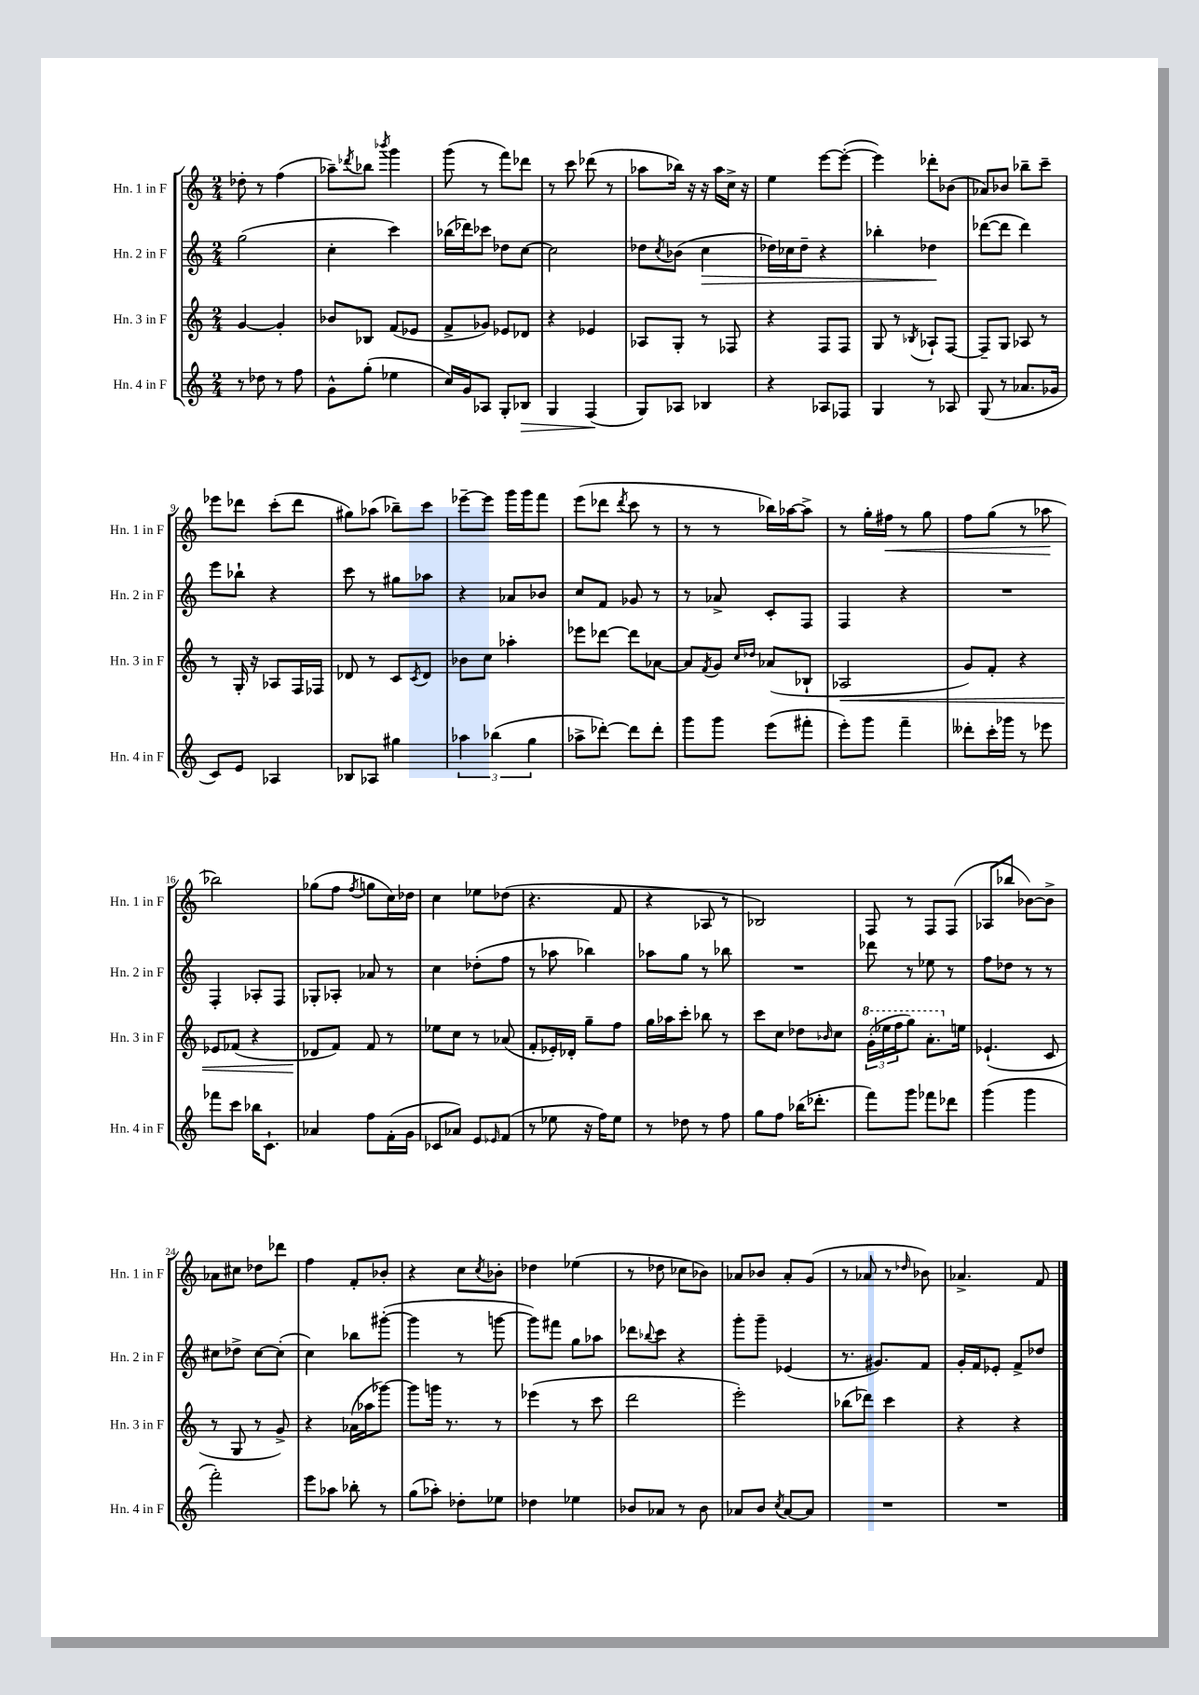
<<
\new StaffGroup <<
\new Staff = "s0" \with { instrumentName = "Hn. 1 in F" shortInstrumentName = "Hn. 1 in F" } {
    \clef treble \key c \major \numericTimeSignature \time 2/4
    des''8-. r8 f''4( |
    aes''8--) \acciaccatura { des'''8 } bes''8 \acciaccatura { bes'''8 } g'''4 |
    g'''8( r8 f'''8) des'''8 |
    r8 c'''8 des'''8( r8 |
    aes''8 bes''16) r16 r16 aes''16 c''16-> r16 |
    e''4 e'''8~ e'''8~-.( |
    e'''4) des'''8-. bes'8( |
    aes'8) bes'8 bes''8-- c'''8-- |
    ees'''8 des'''8 c'''8-.( des'''8 |
    gis''8) aes''8( bes''8--) c'''8 |
    ees'''8~-- ees'''8 g'''16 g'''16 f'''8 |
    e'''8( des'''8 \acciaccatura { des'''8 } c'''8 r8 |
    r8 r8 bes''16) aes''16~ aes''8-> |
    r8 g''16-. fis''16\< r8 g''8 |
    f''8 g''8( r8 aes''8\! |
    bes''2) |
    ges''8( f''8 \acciaccatura { f''8 } g''8 c''16) des''16 |
    c''4 ees''8 des''8( |
    r4. f'8 |
    r4 aes8 r8 |
    bes2) |
    f8 r8 f8 f8( |
    aes8 bes''8 bes'8~) bes'8-> |
    aes'8 cis''8 des''8 des'''8 |
    f''4 f'8-. bes'8-. |
    r4 c''8 \acciaccatura { c''8 } bes'8-. |
    des''4 ees''4( |
    r8 des''8 ces''8 bes'8) |
    aes'8 bes'8 aes'8-. g'8( |
    r8 aes'8 r8 \grace { des''16 } bes'8) |
    aes'4.-> f'8 \bar "|." |
}
\new Staff = "s1" \with { instrumentName = "Hn. 2 in F" shortInstrumentName = "Hn. 2 in F" } {
    \clef treble \key c \major \numericTimeSignature \time 2/4
    g''2( |
    c''4-. c'''4) |
    bes''16( des'''16) ces'''8 des''8 c''8~ |
    c''2 |
    des''8 \acciaccatura { c''8 } bes'8( c''4\> |
    des''16) ces''16 des''8-- r4 |
    bes''4-. des''4\! |
    des'''8~( des'''8 des'''4) |
    e'''8 bes''8-! r4 |
    c'''8 r8 gis''8 aes''8 |
    r4 aes'8 bes'8 |
    c''8 f'8 ges'8 r8 |
    r8 aes'8-> c'8-. f8 |
    f4 r4 |
    R2 |
    f4-. aes8-. f8 |
    ges8-. aes8-. aes'8 r8 |
    c''4 des''8-.( f''8 |
    r8 aes''8 bes''4) |
    aes''8 g''8 r8 bes''8 |
    R2 |
    des'''8 r8 ees''8 r8 |
    f''8 des''8 r8 r8 |
    cis''8 des''8-> cis''8~ cis''8-.( |
    c''4) bes''8 gis'''8~-.( |
    gis'''4 r8 g'''8~ |
    g'''8) fis'''8 g''8 aes''8 |
    des'''8 \appoggiatura { bes''8 } c'''8 r4 |
    g'''8-. g'''8-- ees'4( |
    r8. gis'8.) f'8 |
    g'16-. f'16 ees'8-. f'8-> des''8 \bar "|." |
}
\new Staff = "s2" \with { instrumentName = "Hn. 3 in F" shortInstrumentName = "Hn. 3 in F" } {
    \clef treble \key c \major \numericTimeSignature \time 2/4
    g'4~ g'4-. |
    bes'8 bes8 f'8( ees'8 |
    f'8-> ges'8) ees'8 des'8 |
    r4 ees'4 |
    aes8 g8-. r8 fes8 |
    r4 f8 f8 |
    g8 r8 \acciaccatura { bes8 } aes8-! f8~ |
    f8-- g8 aes8 r8 |
    r8 g16-. r16 aes8 f16 fes16 |
    des'8 r8 c'8 \acciaccatura { c'8 } des'8 |
    bes'8 c''8 aes''4-. |
    ees'''8 des'''8~ des'''8 aes'8~ |
    aes'8 \acciaccatura { f'8 } g'8 \grace { c''16 des''16 } aes'8( bes8-! |
    aes2\< |
    g'8) f'8-. r4 |
    ees'8 fes'8( r4 |
    des'8\! f'8) f'8 r8 |
    ees''8 c''8 r8 aes'8( |
    f'8-. ees'16-.) des'16-. g''8-- f''8 |
    g''16 aes''16 c'''8-. bes''8 r8 |
    c'''8 c''8 des''8 \grace { bes'16 } c''8 |
    \tuplet 3/2 { \ottava #1 g''16-.( ees'''16 f'''16 } g'''8) a''8.-. \ottava #0 e''!16 |
    ees'4.-!( c'8 |
    r8 g8 r8 g'8->) |
    r4 aes'16( aes''16 ges'''8~) |
    ges'''8 g'''16 r8. r8 |
    ees'''4( r8 c'''8 |
    d'''2 |
    e'''2-.) |
    bes''8( des'''8) c'''4 |
    r4 r4 \bar "|." |
}
\new Staff = "s3" \with { instrumentName = "Hn. 4 in F" shortInstrumentName = "Hn. 4 in F" } {
    \clef treble \key c \major \numericTimeSignature \time 2/4
    r8 des''8 r8 f''8 |
    g'8-^ g''8-.( ees''4 |
    c''16) g'16 aes8 g8-. bes8\> |
    g4 f4\!( |
    g8) aes8 bes4 |
    r4 aes8 fes8 |
    g4 r8 aes8 |
    g8( r8 aes'8. ges'16 |
    c'8) e'8 aes4 |
    bes8 aes8 gis''4 |
    \tuplet 3/2 { aes''4 bes''4( g''4 } |
    aes''8-> des'''8~-.) des'''8 des'''8-. |
    g'''8 g'''8 e'''8( fis'''8-. |
    e'''8-.) g'''8 f'''4-- |
    deses'''8-. c'''16-. ges'''16 r8 ees'''8 |
    fes'''8 c'''8 bes''16 c'8.-! |
    aes'4 f''8 f'16-.( g'16 |
    ces'8 aes'8) e'8 \grace { ees'16 } f'8( |
    r8 ees''8 r16 f''16) ees''8 |
    r8 des''8 r8 f''8 |
    g''8 f''8 bes''16( des'''8.-. |
    f'''8) g'''8 fes'''8 des'''8 |
    g'''4( g'''4 |
    f'''2-.) |
    e'''8 aes''8 bes''8-. r8 |
    g''8( aes''8-.) des''8-. ees''8 |
    des''4 ees''4 |
    bes'8 aes'8 r8 bes'8 |
    aes'8 b'8 \acciaccatura { c''8 } aes'8~ aes'8 |
    R2 |
    R2 \bar "|." |
}
>>
>>
